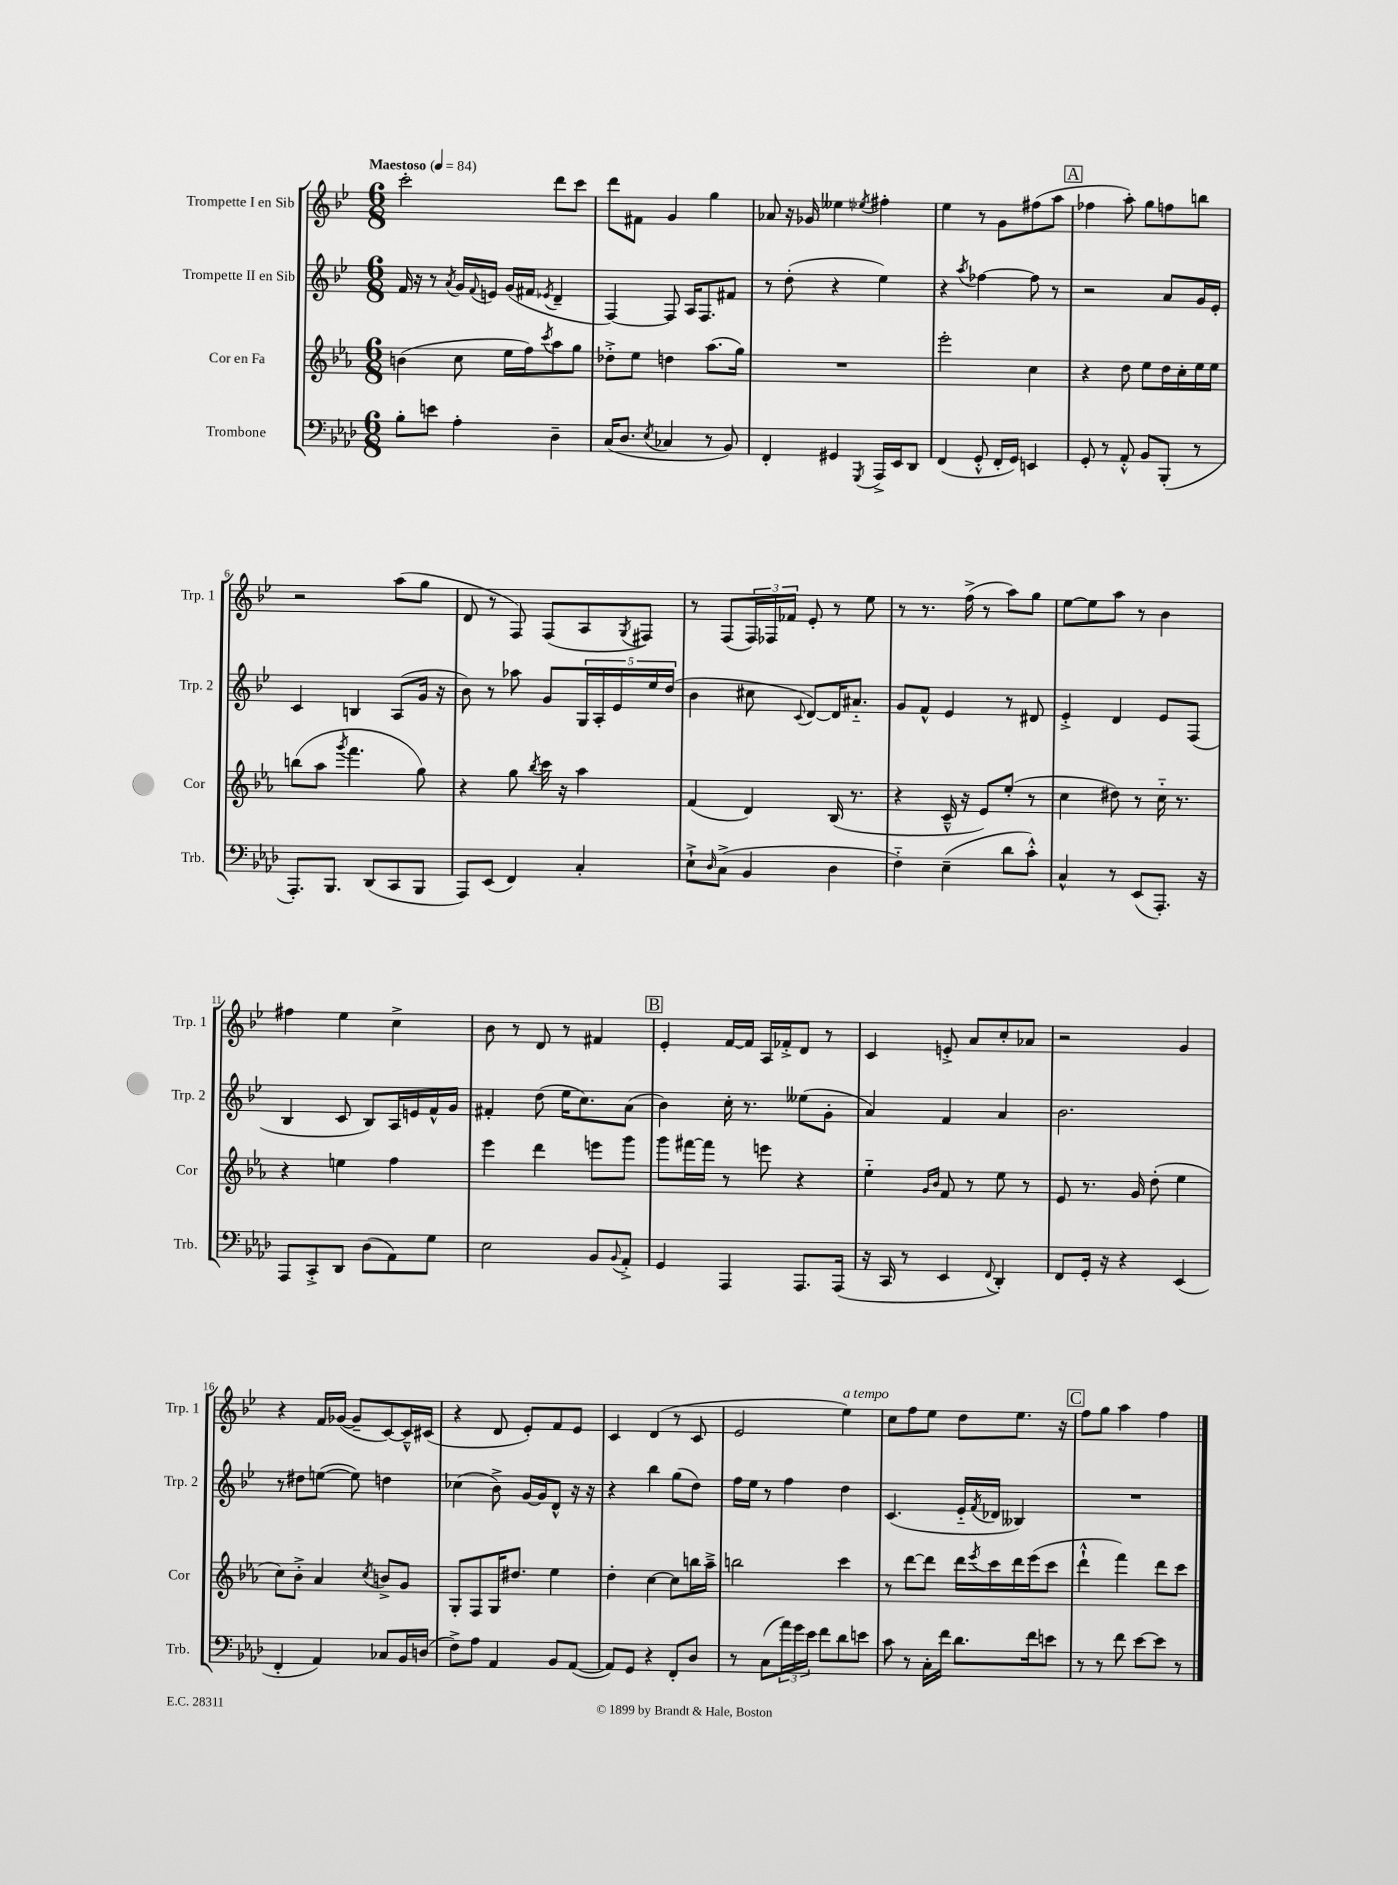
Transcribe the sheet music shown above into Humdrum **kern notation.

**kern	**kern	**kern	**kern
*staff4	*staff3	*staff2	*staff1
*clefF4	*clefG2	*clefG2	*clefG2
*k[b-e-a-d-]	*k[b-e-a-]	*k[b-e-]	*k[b-e-]
*M6/8	*M6/8	*M6/8	*M6/8
*MM84	*MM84	*MM84	*MM84
8B-'	(4b	16f	2ccc'
.	.	16r	.
8e	.	8r	.
.	.	8qa	.
4A-'	8cc	16g	.
.	.	8qqf	.
.	.	16e	.
.	16ee-	(16g	.
.	16ff)	16f#	.
.	8qccc	8qe-	.
4D-~	8aa-	4d~	8ddd
.	8gg	.	8ccc
=	=	=	=
(16C	8dd-'^	[4F)	8ddd
8.D-	.	.	.
.	8ee-	.	8f#
8qE-	.	.	.
4C-	4dd	8F]	4g
.	.	16A	.
.	.	8.F	.
8r	(8.aa-	.	4gg
8BB-)	.	8f#	.
.	16gg)	.	.
=	=	=	=
4FF'	2.r	8r	8a-
.	.	(8dd'	16r
.	.	.	16g-
4GG#	.	4r	4ee--
8qGGG	.	.	8qee-
16AAA-^	.	4ee-)	4ff#'
16EE-	.	.	.
8DD-	.	.	.
=	=	=	=
(4FF	2eee-'	4r	4ee-
.	.	8qaa	.
8GG'^^	.	[4ff-	8r
16FF'	.	.	8g
16GG)	.	.	.
4EE	4cc	8ff-]	(8ff#
.	.	8r	8aa
=	=	=	=
8GG'	4r	2r	4ff-
8r	.	.	.
8AA-'^^	8dd	.	8aa')
8BB-	8ee-	.	8gg
(8BBB-'	16dd	8a	8ff
.	16cc'	.	.
8r	16ee-	16g	8bb
.	16ee-	16e-'	.
=	=	=	=
8.AAA-')	(8bb	4c	2r
.	8aa-	.	.
8.BBB-	.	.	.
.	8qggg	.	.
.	4.fff	4B	.
(8DD-	.	.	.
8CC	.	(8A	(8aa
8BBB-	8gg)	16g	8gg
.	.	16r	.
=	=	=	=
8AAA-)	4r	8b-)	8d
(8EE-	.	8r	8r
4FF)	8gg	8aa-	8F)
.	8qbb-	.	.
.	16ccc	8g	(8F
.	16r	.	.
4C'	4aa-	20G	8A
.	.	20A'	.
.	.	20e-	.
.	.	.	8qG
.	.	.	8F#)
.	.	20ee-	.
.	.	(20dd	.
=	=	=	=
8E-`^	(4f	4b-	8r
16qqD-	.	.	.
(8C^	.	.	(8F
4BB-	4d)	8cc#	24F)
.	.	.	24F-
.	.	.	24f-
.	.	8qqc	.
.	.	[8d)	8e-'
4D-	(16B-	16d]	8r
.	8.r	8.a#'~	.
.	.	.	8ee-
=	=	=	=
4F'~)	4r	8g	8r
.	.	8f^^	8.r
(4E-~	16c~^^	4e-	.
.	16r	.	(16ff^
.	8e-)	.	8r
8d-	(8ee-'	8r	8aa)
8c'^^)	8r	8d#	8gg
=	=	=	=
4C^^	4cc	4e-'^	[8ee-
.	.	.	8ee-]
8r	8dd#)	4d	8aa
(8EE-	8r	.	8r
8.AAA-')	16cc'~	8e-	4b-
.	8.r	.	.
.	.	(8F	.
16r	.	.	.
=	=	=	=
8AAA-	4r	4B-	4ff#
8CC'^	.	.	.
8DD-	4ee	8c	4ee-
(8D-	.	8B-)	.
8AA-)	4ff	16A	4cc^
.	.	16e	.
8G	.	16f^^	.
.	.	16g	.
=	=	=	=
2E-	4eee-	4f#'	8b-
.	.	.	8r
.	4ddd	(8dd	8d
.	.	16ee-	8r
.	.	8.cc)	.
8BB-	8eee	.	4f#
8qqBB-	.	.	.
8AA-'^	8ggg	(8a	.
=	=	=	=
4GG	8ggg	4b-)	4e-'
.	[16fff#	.	.
.	16fff#]	.	.
4AAA-	8r	16cc'	[16f
.	.	8.r	16f]
.	8eee	.	16A
.	.	.	16f-'^
8.AAA-	4r	(8ee--	8d
.	.	8g'	8r
(16AAA-	.	.	.
=	=	=	=
16r	4ee-'~	4a)	4c
16CC	.	.	.
8r	.	.	.
.	16qqg	.	.
.	16qqb-	.	.
4EE-	8f	4f	8e'^
.	8r	.	8a
8qqFF	.	.	.
4DD-')	8ee-	4a	8cc'
.	8r	.	8a-
=	=	=	=
8FF	8e-	2.b-	2r
16GG'	8.r	.	.
16r	.	.	.
4r	.	.	.
.	16g	.	.
.	(8dd'	.	.
(4EE-	4ee-	.	4g
=	=	=	=
4FF'	8cc)	8r	4r
.	8b-'^	8dd#	.
4AA-)	4a-	([8ee	16f
.	.	.	([16g-
.	.	8ee])	8g-~]
.	8qcc	.	.
8C-	8b^	4dd	[8c)
16BB-	8g	.	16c~^^]
(16D	.	.	(16c#
=	=	=	=
8F^)	8G'	(4cc-	4r
8A-	8F	.	.
4AA-	16G	8b-^)	8d
.	8.dd#	.	.
.	.	[16g	8e-')
.	.	16g]	.
8BB-	4ee-	8d^^	8f
([8AA-	.	16r	8e-
.	.	16r	.
=	=	=	=
8AA-])	4dd'	4r	4c
8GG	.	.	.
4r	[4cc	4bb-	(4d
8FF'	8cc]	(8gg	8r
8D-	16bb	8dd)	8c
.	16aa-~^	.	.
=	=	=	=
8r	2bb	16ff	2e-
.	.	16ee-	.
(8C	.	8r	.
24a-)	.	4ff	.
24g	.	.	.
24e-	.	.	.
8f	.	.	.
8d-	4ccc	4dd	4ee-)
8e	.	.	.
=	=	=	=
8c	8r	(4.c	8cc
8r	[8ddd	.	8ff
16C'	8ddd]	.	8ee-
16f	.	.	.
8.d-	16ddd	16e-'~	8dd
.	8qeee-	8qf	.
.	16ccc	16d-	.
.	16ddd	4B--)	8.ee-
16f	(16eee-	.	.
8e	8ccc	.	.
.	.	.	16r
=	=	=	=
8r	4ddd`^^	2.r	8ff
8r	.	.	8gg
8f	4fff)	.	4aa
[8e-	.	.	.
8e-]	8ddd	.	4ff
8r	8ccc	.	.
==	==	==	==
*-	*-	*-	*-
